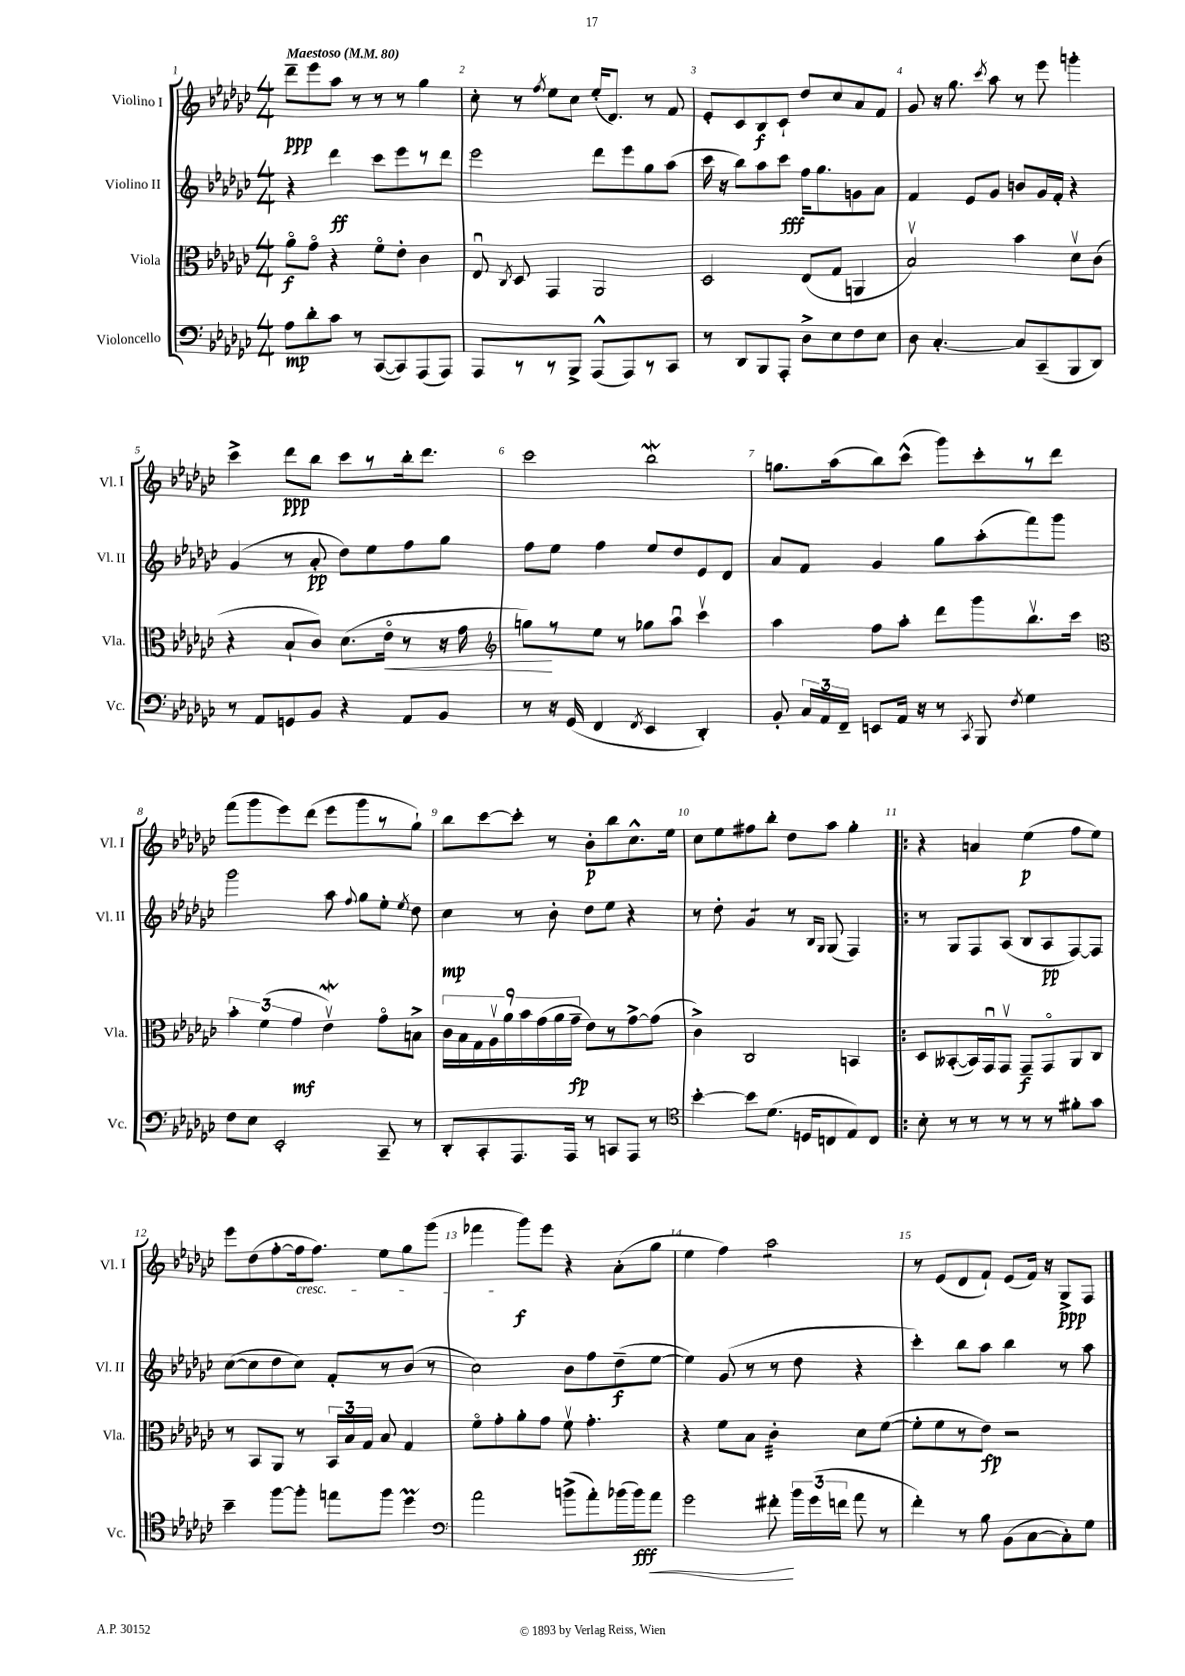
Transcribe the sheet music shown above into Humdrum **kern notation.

**kern	**kern	**kern	**kern
*staff4	*staff3	*staff2	*staff1
*clefF4	*clefC3	*clefG2	*clefG2
*k[b-e-a-d-g-c-]	*k[b-e-a-d-g-c-]	*k[b-e-a-d-g-c-]	*k[b-e-a-d-g-c-]
*M4/4	*M4/4	*M4/4	*M4/4
*MM80	*MM80	*MM80	*MM80
8A-	8a-o	4r	8ddd-~
8d-'	8g-o	.	8eee-
8c-	4r	4ddd-	8aa-
8r	.	.	8r
([8CC-	8fo	8ccc-	8r
8CC-])	8e-'	8eee-	8r
(8AAA-	4c-	8r	4gg-
8AAA-)	.	8ddd-	.
=	=	=	=
8AAA-	8E-u	2eee-	8cc-'
.	8qC-	.	.
8r	8D-	.	8r
.	.	.	8qff
8r	4GG-	.	8ee-
8BBB-^	.	.	8cc-
(8AAA-^^	2AA-	8ddd-	(16ee-'
.	.	.	8.d-)
8AAA-)	.	8eee-	.
8r	.	8gg-	8r
8CC-	.	(8aa-	8f
=	=	=	=
8r	2D-	16ccc-	8e-'
.	.	16r	.
8DD-	.	8bb-)	8c-
8BBB-	.	8aa-	8B-
8AAA-'	.	8ccc-	8c-`
8D-^	(8E-	16ff	8dd-
.	.	8.gg-	.
8E-	8G-	.	8cc-
8F	4AA	8g	8a-
8E-	.	8a-	8f
=	=	=	=
8D-	2B-v)	4f	8g-
[4.C-'	.	.	16r
.	.	.	8.gg-
.	.	8e-	.
.	.	.	8qccc-
.	.	8g-	8aa-
8C-]	4b-	8b	8r
(8CC-~	.	16g-	8eee-
.	.	16f'	.
8BBB-	8d-v	4r	4ggg'
8DD-)	(8c-	.	.
=	=	=	=
8r	4r	(4g-	4ccc-^
8AA-	.	.	.
8GG	8B-`	8r	8ddd-
8BB-	8c-)	8a-'	8bb-
4r	(8.d-	8dd-)	8ccc-
.	.	8ee-	8r
.	16e-o	.	.
8AA-	8r	8ff	16bb-'
.	.	.	8.ddd-
8BB-	16r	8gg-	.
.	16g-	.	.
=	=	=	=
*	*clefG2	*	*
8r	8gg)	8ff	2ccc-
16r	8r	8ee-	.
(16GG-	.	.	.
4FF	8ee-	4ff	.
.	8r	.	.
8qFF	.	.	.
4EE-	8gg-	8ee-	2bb-
.	8aa-u	8dd-	.
4DD-')	4ccc-v	8e-	.
.	.	8d-	.
=	=	=	=
8BB-'	4aa-	8a-	8.gg
24C-	.	8f	.
24AA-	.	.	.
.	.	.	(16aa-
24FF~	.	.	.
8EE	8ff	4g-	8bb-)
16AA-	8aa-'	.	(8ccc-^^
16r	.	.	.
8r	8ddd-	8gg-	8ggg-)
8qCC-	.	.	.
8BBB-	8ggg-	(8aa-'	8ccc-'
8qF	.	.	.
4G-	8.bb-v	8fff)	8r
.	.	8ggg-	8ddd-
.	16ccc-	.	.
=	=	=	=
*	*clefC3	*	*
8F	6b-'	2ggg-	(8fff
8E-	.	.	8ggg-
.	(6f	.	.
2EE-'	.	.	8eee-)
.	6g-	.	.
.	.	.	(8ddd-
.	4e-v)	8aa-	8eee-
.	.	8qqff	.
.	.	8gg-	8ggg-
8CC-~	8g-o	8ee-'	8r
.	.	8qee-	.
8r	8B^	8dd-	8gg-`)
=	=	=	=
8DD-'	18c-	4cc-	8bb-
.	18B-	.	.
.	18G-	.	.
8CC-'	.	.	[8ccc-
.	18A-v	.	.
.	18a-	.	.
8.AAA-	.	8r	8ccc-']
.	18b-	.	.
.	(18g-	.	.
.	.	8b-'	8r
.	18a-	.	.
16AAA-	.	.	.
.	18g-~	.	.
8r	8e-)	8dd-	8b-'
8CC	8r	8ee-	8bb-
8AAA-	[8g-^	4r	8.cc-^^
8r	(8g-]	.	.
.	.	.	16ee-
=	=	=	=
*clefC4	*	*	*
[4b-'	4c-^)	8r	8cc-
.	.	8dd-'	8ee-
8b-]	2C-	4g-	8ff#
(8.d-	.	.	8bb-'
.	.	8r	8dd-
16D	.	.	.
.	.	16qqB-	.
.	.	16qqG-	.
8C	.	(8G-	8aa-
8E-)	4BB	4F)	4gg-'
8C	.	.	.
=!|:	=!|:	=!|:	=!|:
8B-'	8D-	8r	4r
8r	([8BB--'	8G-	.
8r	16BB--])	8F	4a
.	16GG-u	.	.
8r	8GG-v	(8A-	.
8r	8GG-~	8B-	(4ee-
8r	8GG-o	8A-	.
8f#'	8AA-	[8F)	8ff
8g-	8C-	8F]	8ee-)
=	=	=	=
4b-~	8r	([8cc-	8eee-
.	8BB-	8cc-]	(8dd-
[8ff	8AA-	8dd-	[8ff'
8ff']	8r	8cc-)	16ff]
.	.	.	8.ff)
8ee	24BB-	8f'	.
.	24B-	.	.
.	24G-	.	.
8ff	8B-	8r	8ee-
4dd-	4G-	(8b-	8gg-
.	.	8r	(8ggg-
=	=	=	=
*clefF4	*	*	*
2a-	8fo	2cc-)	4fff-
.	8g-'	.	.
.	8a-'	.	8ggg-)
.	8g-	.	8eee-
(8b^	8fv	8b-	4r
8a-')	4.g-'	8ff	.
(16b-	.	(8dd-~	(8a-'
16b-)	.	.	.
8a-	.	[8ee-	8gg-
=	=	=	=
2g-	4r	4ee-])	4ee-
.	8f	(8g-	4ff)
.	8B-	8r	.
8f#'	4c-'	8r	2aa-
24b-	.	8dd-	.
(24g-	.	.	.
24f	.	.	.
8a-	8d-	4r	.
8r	([8f	.	.
=	=	=	=
4f')	8f']	4ccc-')	8r
.	8f	.	(8e-
8r	8r	8bb-	8d-
8B-	8e-)	8aa-	8f`)
(8BB-	2r	4bb-	(8e-
[8C-	.	.	16f)
.	.	.	16r
8C-'])	.	8r	8G-^
8G-	.	8aa-	8F
==	==	==	==
*-	*-	*-	*-
